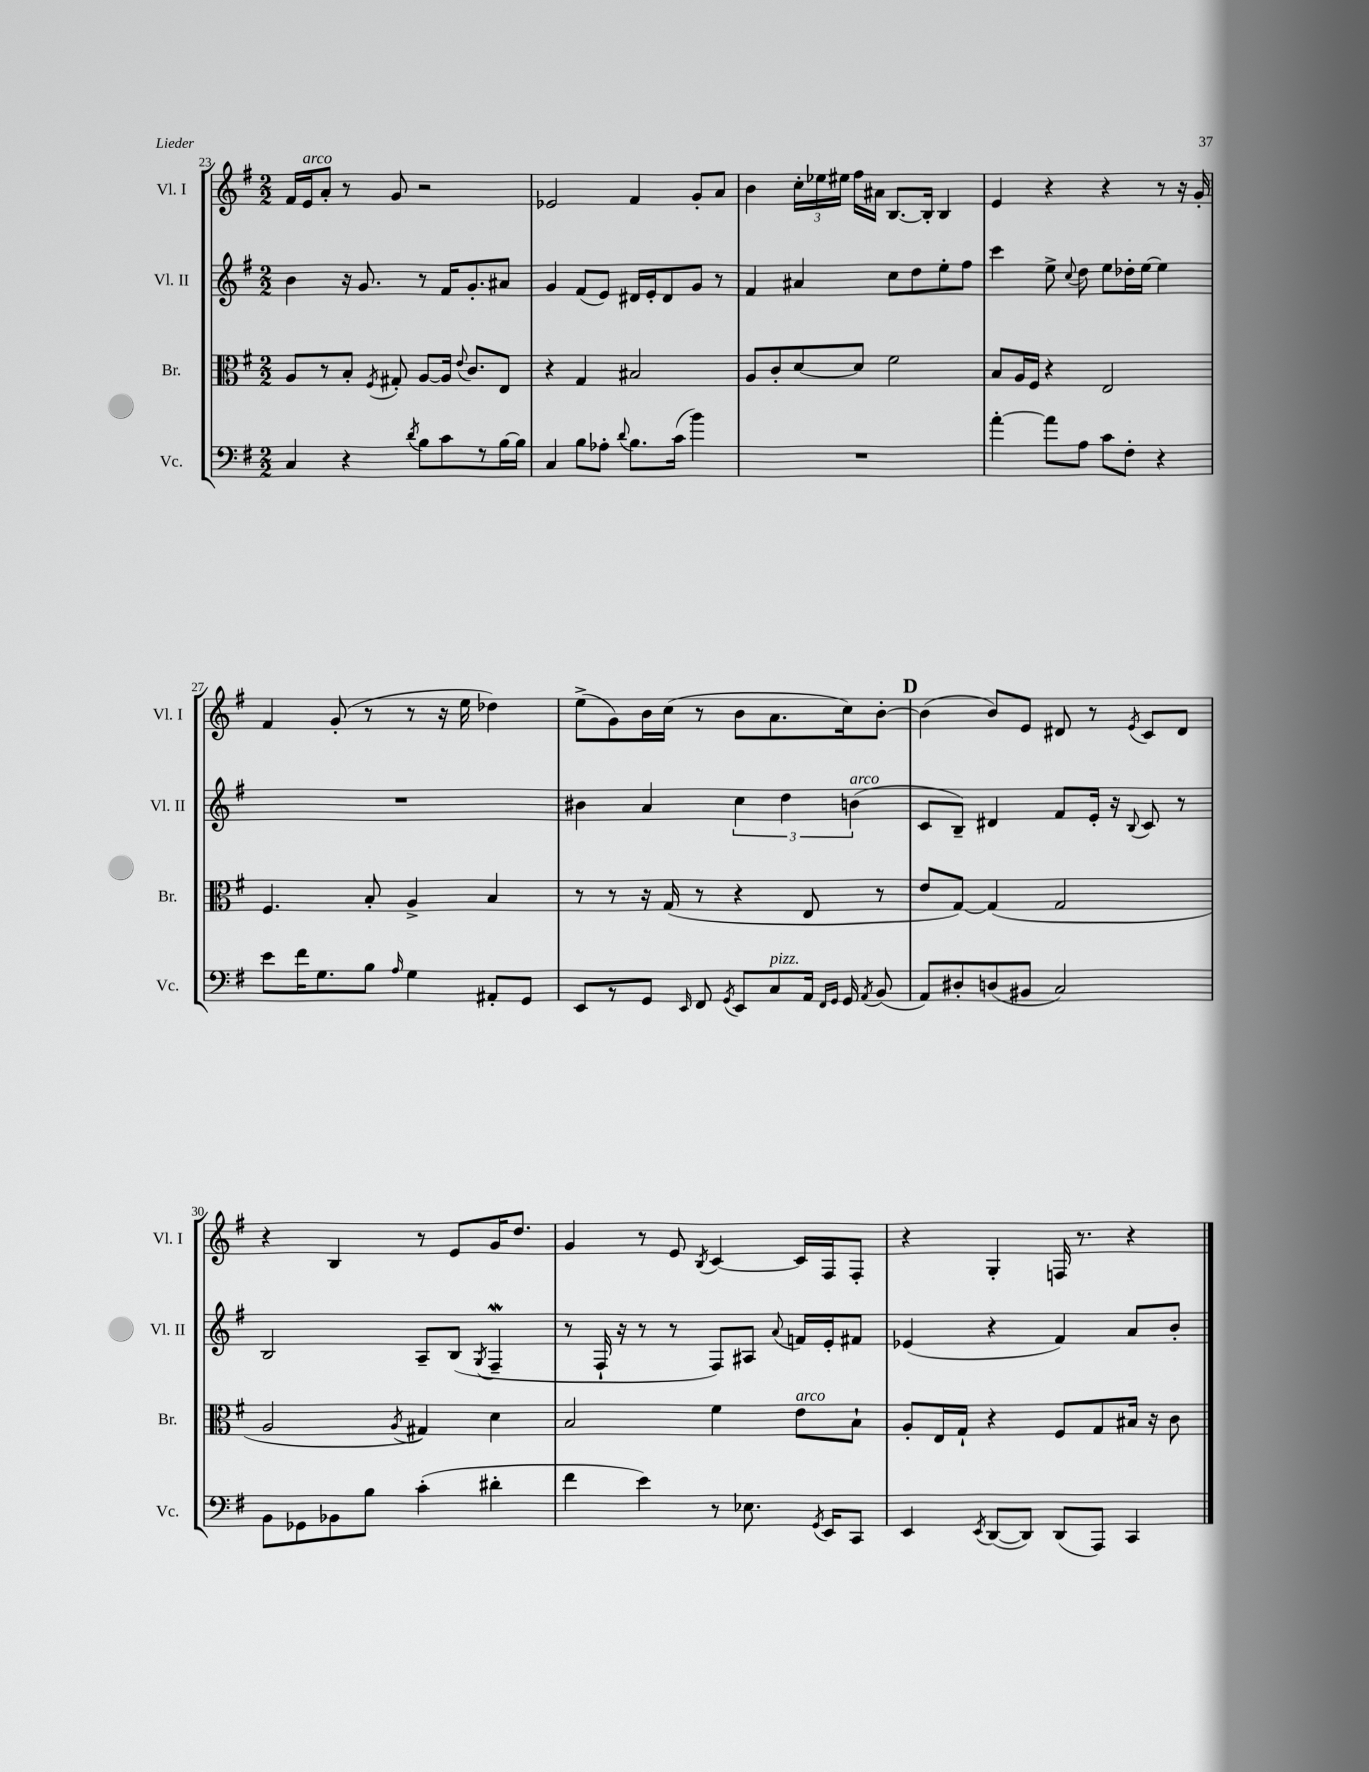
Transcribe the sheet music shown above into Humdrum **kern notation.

**kern	**kern	**kern	**kern
*staff4	*staff3	*staff2	*staff1
*clefF4	*clefC3	*clefG2	*clefG2
*k[f#]	*k[f#]	*k[f#]	*k[f#]
*M2/2	*M2/2	*M2/2	*M2/2
4C	8A	4b	16f#
.	.	.	16e
.	8r	.	8a'
4r	8B'	16r	8r
.	.	8.g	.
.	8qF#	.	.
.	8G#'	.	8g
8qd	.	.	.
8B	[8A	8r	2r
8c	16A]	16f#	.
.	8qqe	.	.
.	8.c	8.g'	.
8r	.	.	.
[16B	8E	8a#	.
16B]	.	.	.
=	=	=	=
4C	4r	4g	2e-
8B	4G	(8f#	.
8A-'	.	8e)	.
8qqd	.	.	.
8.B	2B#	16d#	4f#
.	.	16e'	.
.	.	8d#	.
(16c	.	.	.
4b)	.	8g	8g'
.	.	8r	8a
=	=	=	=
1r	8A	4f#	4b
.	8c'	.	.
.	[8d	4a#	24cc'
.	.	.	24ee-
.	.	.	24ee#
.	8d]	.	16ff#
.	.	.	16a#
.	2f#	8cc	[8.B
.	.	8dd	.
.	.	.	16B']
.	.	8ee'	4B
.	.	8ff#	.
=	=	=	=
[4a'	8B	4ccc	4e
.	16A	.	.
.	16F#	.	.
8a]	4r	8ee^	4r
.	.	8qqcc	.
8A	.	8dd	.
8c	2E	8ee	4r
8F#'	.	16dd-'	.
.	.	[16ee	.
4r	.	4ee]	8r
.	.	.	16r
.	.	.	16g'
=	=	=	=
8e	4.F#	1r	4f#
16f#	.	.	.
8.G	.	.	.
.	.	.	(8g'
8B	8B'	.	8r
16qqA	.	.	.
4G	4A^	.	8r
.	.	.	16r
.	.	.	16ee
8AA#'	4B	.	4dd-)
8GG	.	.	.
=	=	=	=
8EE	8r	4b#	(8ee^
8r	8r	.	8g)
8GG	16r	4a	16b
.	(16G	.	(16cc
16qqEE	.	.	.
8FF#	8r	.	8r
8qGG	.	.	.
8EE	4r	6cc	8b
8C	.	.	8.a
.	.	6dd	.
16AA	8E	.	.
16qqFF#	.	.	.
16qqGG	.	.	.
16GG	.	.	16cc)
.	.	(6b	.
8qAA	.	.	.
(8BB	8r	.	[8b'
=	=	=	=
8AA)	8e	8c	(4b]
8D#'	[8G)	8B~)	.
(8D	(4G]	4d#	8b)
8BB#	.	.	8e
2C)	2G	8f#	8d#
.	.	16e'	8r
.	.	16r	.
.	.	8qqB	8qe
.	.	8c	8c
.	.	8r	8d#
=	=	=	=
8BB	2A	2B	4r
8GG-	.	.	.
8BB-	.	.	4B
8B	.	.	.
.	8qA	.	.
(4c'	4G#)	8A~	8r
.	.	(8B	8e
.	.	8qG	.
4d#'	4d	4F#~	16g
.	.	.	8.dd
=	=	=	=
4f#	2B	8r	4g
.	.	16F#`	.
.	.	16r	.
4e)	.	8r	8r
.	.	8r	8e
.	.	.	8qB
8r	4f#	8F#)	[4c
8.E-	.	8A#	.
.	.	8qqa	.
.	8e	16f	16c]
8qGG	.	.	.
16EE	.	16e'	16F#
8CC	8B`	8f#	8F#'
=	=	=	=
4EE	8A'	(4e-	4r
.	16E	.	.
.	16G`	.	.
8qEE	.	.	.
([8DD	4r	4r	4G'
8DD])	.	.	.
(8DD	8F#	4f#)	16F
.	.	.	8.r
8AAA)	8G	.	.
4CC	16B#	8a	4r
.	16r	.	.
.	8c	8b'	.
==	==	==	==
*-	*-	*-	*-
